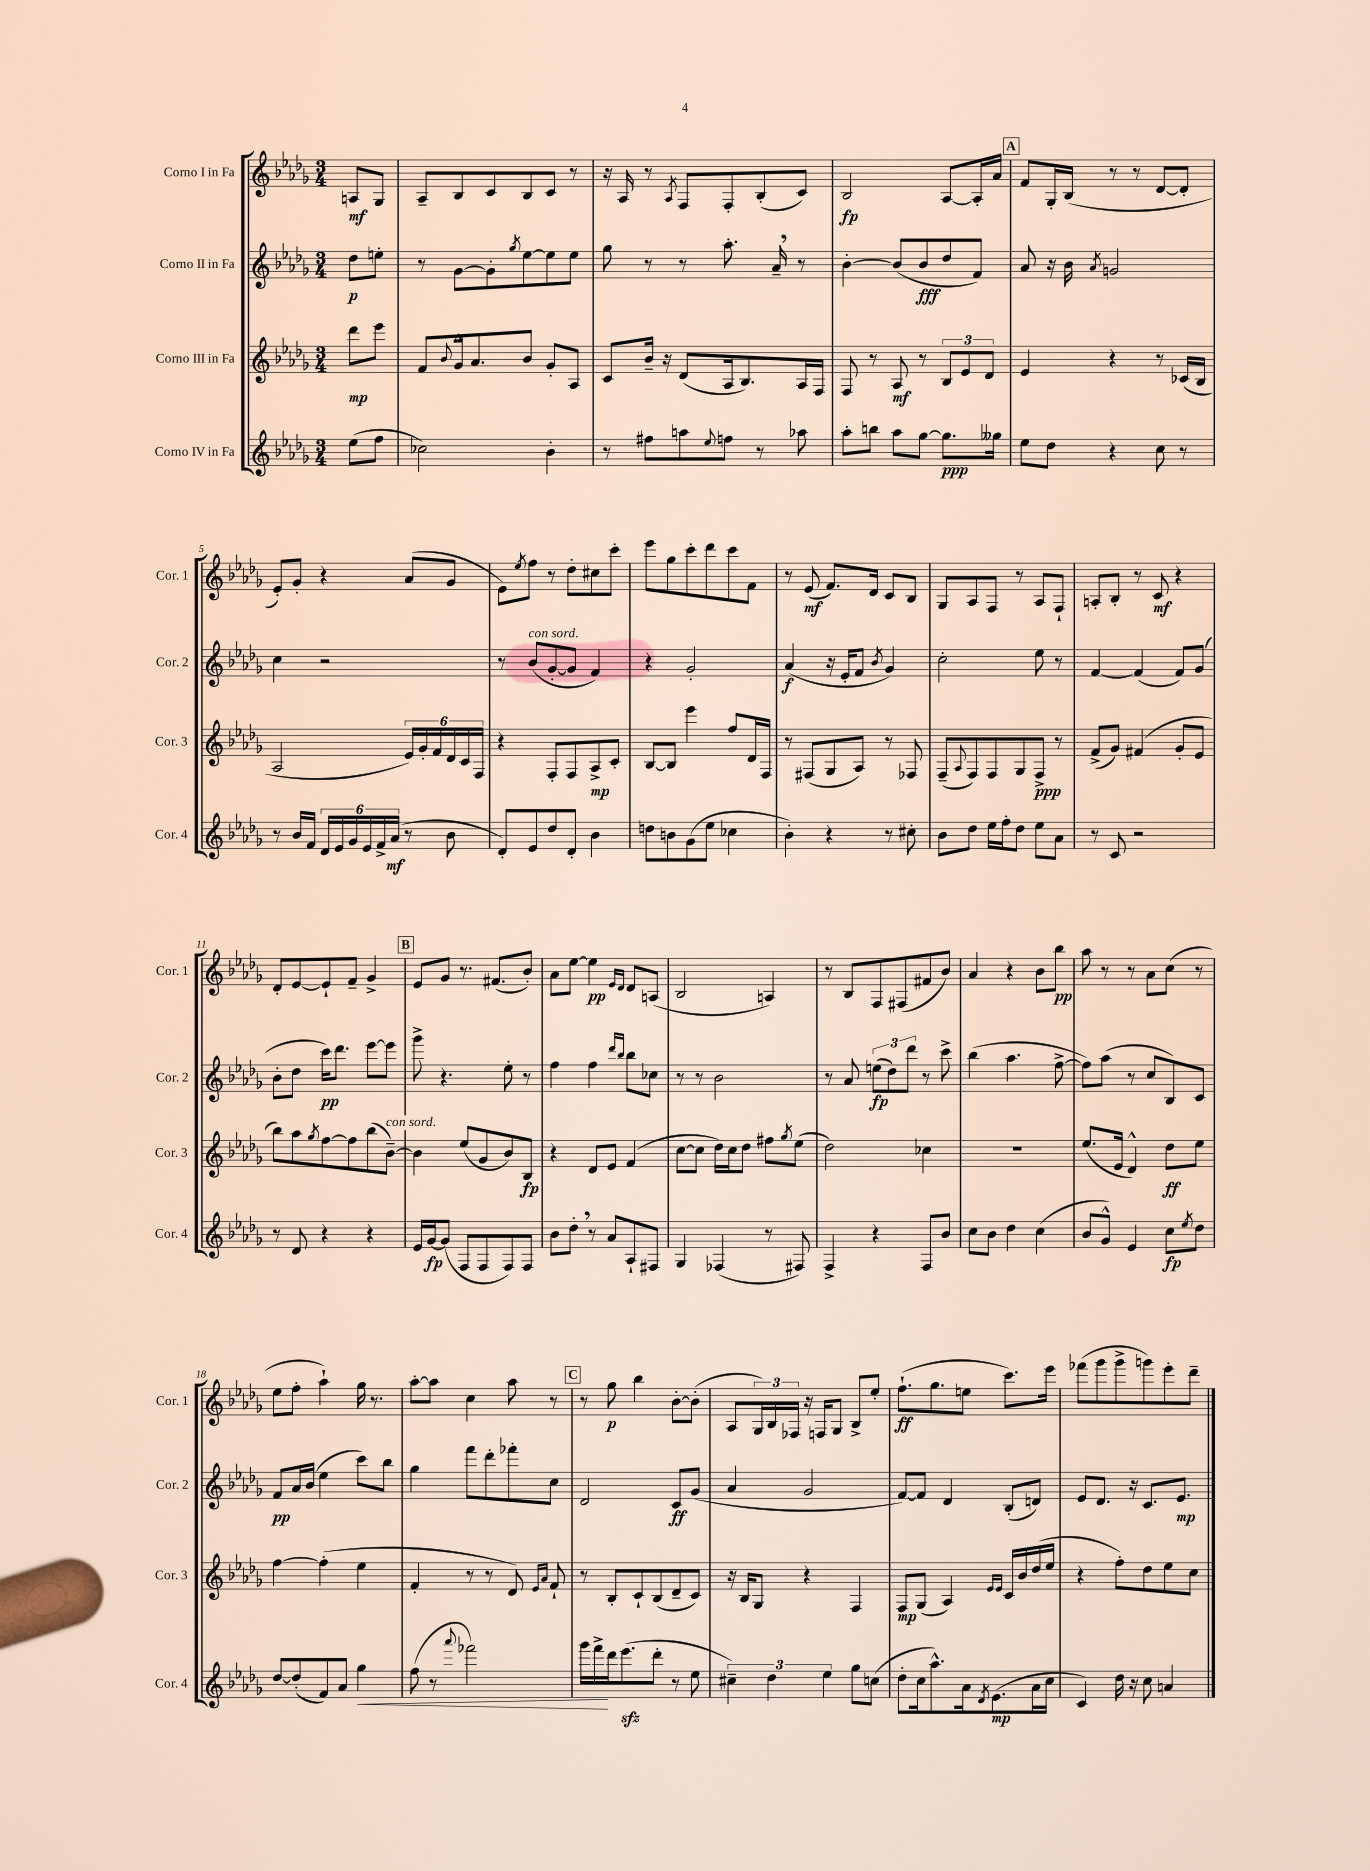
<<
\new StaffGroup <<
\new Staff = "s0" \with { instrumentName = "Corno I in Fa" shortInstrumentName = "Cor. 1" } {
    \clef treble \key des \major \numericTimeSignature \time 3/4 \partial 4
    a8\mf ges8 |
    aes8-- bes8 c'8 bes8 c'8 r8 |
    r16 aes16 r8 \acciaccatura { aes8 } f8 f8-. bes8-.( c'8) |
    bes2\fp aes8~ aes16-. aes'16 |
    \mark \markup { \box "A" } f'8 ges16-. bes16( r8 r8 des'8~ des'8-. |
    ees'8-.) ges'8-. r4 aes'8( ges'8 |
    ees'8) \acciaccatura { ees''8 } f''8 r8 des''8-. cis''8 c'''8-. |
    ees'''8 ges''8 c'''8-. des'''8 c'''8 f'8 |
    r8 ees'8\mf( f'8.) des'16 c'8 bes8 |
    ges8 aes8 f8 r8 aes8 f8-! |
    a8-. bes8-. r8 c'8\mf r4 |
    des'8-. ees'8~ ees'8-! f'8-- ges'4-> |
    \mark \markup { \box "B" } ees'8 ges'8 r8. fis'8.( bes'8-.) |
    aes'8 ees''8~ ees''4\pp \grace { ees'16 des'16 } des'8 a8( |
    bes2 a4) |
    r8 bes8 f8 fis8( fis'8 bes'8) |
    aes'4 r4 bes'8 bes''8\pp |
    aes''8 r8 r8 aes'8 c''8( r8 |
    ees''8 f''8-. aes''4-!) ges''16 r8. |
    aes''8~-. aes''8 c''4 aes''8 r8 |
    \mark \markup { \box "C" } r8 ges''8\p bes''4 bes'8~-. bes'8-.( |
    aes8 \tuplet 3/2 { ges16) bes16 fes16 } r16 f16 ges8 bes8-> ees''8-. |
    f''8.-!\ff( ges''8. e''8 c'''8.) ees'''16 |
    fes'''8( ges'''8 ges'''8-> g'''8) ees'''8-. des'''8-- \bar "|." |
}
\new Staff = "s1" \with { instrumentName = "Corno II in Fa" shortInstrumentName = "Cor. 2" } {
    \clef treble \key des \major \numericTimeSignature \time 3/4 \partial 4
    des''8\p e''8-. |
    r8 ges'8~ ges'8-. \acciaccatura { ges''8 } ees''8~ ees''8 ees''8 |
    ges''8 r8 r8 aes''8.-. aes'16-- \breathe r8 |
    bes'4~-. bes'8( bes'8\fff des''8 f'8) |
    \mark \markup { \box "A" } aes'8 r16 bes'16 \acciaccatura { aes'8 } g'2 |
    c''4 r2 |
    r8 bes'8^\markup { \italic "con sord." }( ges'8~-. ges'8 f'4) |
    r4 ges'2-. |
    aes'4\f( r16 ees'16-. f'8 \acciaccatura { bes'8 } ges'4) |
    c''2-. ees''8 r8 |
    f'4~ f'4( f'8) ges'8( |
    bes'8-. des''8 c'''16\pp) des'''8. ees'''8~ ees'''8 |
    \mark \markup { \box "B" } ges'''8-> r4. ees''8-. r8 |
    f''4 f''4 \grace { des'''16 bes''16 } bes''8 ces''8 |
    r8 r8 bes'2 |
    r8 aes'8 \tuplet 3/2 { e''8\fp( des''8) des'''8 } r8 c'''8-> |
    bes''4( aes''4. f''8~-> |
    f''8) aes''8( r8 c''8 bes8) c'8 |
    f'8\pp aes'16 bes'16( ees''4 c'''8) bes''8 |
    ges''4 f'''8 des'''8-. fes'''8-. c''8 |
    \mark \markup { \box "C" } des'2 c'8\ff ges'8( |
    aes'4 ges'2 |
    f'8~) f'8 des'4 bes8-.( d'8) |
    ees'8 des'8. r16 c'8. ees'8.\mp \bar "|." |
}
\new Staff = "s2" \with { instrumentName = "Corno III in Fa" shortInstrumentName = "Cor. 3" } {
    \clef treble \key des \major \numericTimeSignature \time 3/4 \partial 4
    des'''8\mp ees'''8 |
    f'8 \appoggiatura { bes'8 } ges'16-^ aes'8. bes'8 ges'8-. aes8 |
    c'8 bes'16-- r16 des'8( aes16 bes8.) aes16 f16 |
    f8 r8 aes8\mf r8 \tuplet 3/2 { bes8 ees'8 des'8 } |
    \mark \markup { \box "A" } ees'4 r4 r8 ces'16( bes16 |
    aes2 \tuplet 6/4 { ees'16) ges'16-. f'16 des'16 c'16 f16 } |
    r4 f8-. f8 aes8->\mp c'8-. |
    bes8~ bes8 ees'''4 f''8 des'16 f16 |
    r8 fis8( ges8 aes8) r8 fes8 |
    f8--( \appoggiatura { aes8 } f8) f8 ges8 f8->\ppp r8 |
    f'8->( ges'8) fis'4( ges'8-. ees'8 |
    bes''8) aes''8 \acciaccatura { ges''8 } f''8~ f''8 bes''8( bes'8~--^\markup { \italic "con sord." }) |
    \mark \markup { \box "B" } bes'4 ees''8( ges'8 bes'8) bes8\fp |
    r4 des'8 ees'8 f'4( |
    c''8~ c''8 des''16) c''16 des''8 fis''8 \acciaccatura { ges''8 } ees''8( |
    des''2) ces''4 |
    R2. |
    ees''8.( ees'16 des'4-^) des''8\ff ees''8 |
    f''4~ f''4-.( ees''4 |
    f'4-. r8 r8 des'8) \grace { ees'16 aes'16 } f'8-! |
    \mark \markup { \box "C" } r8 bes8-. c'8-! bes8( des'8-- c'8) |
    r16 bes16 ges8 r4 f4 |
    f8\mp ges8( aes4) \grace { ees'16 ees'16 } c'16 bes'16 des''16( ees''16 |
    r4 f''8-.) des''8 ees''8 c''8 \bar "|." |
}
\new Staff = "s3" \with { instrumentName = "Corno IV in Fa" shortInstrumentName = "Cor. 4" } {
    \clef treble \key des \major \numericTimeSignature \time 3/4 \partial 4
    ees''8( f''8 |
    ces''2) bes'4-. |
    r8 fis''8 a''8 \appoggiatura { ees''8 } f''8 r8 aes''8 |
    aes''8-. b''8 aes''8 ges''8~ ges''8.\ppp geses''16 |
    \mark \markup { \box "A" } ees''8 des''8 r4 c''8 r8 |
    r8 bes'16 f'16 \tuplet 6/4 { des'16 ees'16 ges'16 ees'16 f'16-> aes'16\mf( } r8 bes'8 |
    des'8-.) ees'8 des''8 des'8-. bes'4 |
    d''8 b'8 ges'8( ees''8 ces''4 |
    bes'4-.) r4 r8 cis''8-. |
    bes'8 des''8 ees''16 f''16-. des''8 ees''8 aes'8 |
    r8 c'8 r2 |
    r8 des'8 r4 r4 |
    \mark \markup { \box "B" } ees'16 ges'16~\fp ges'8( f8 f8 f8) f8 |
    bes'8 des''8-. \breathe r8 aes'8 aes8-! fis8 |
    ges4 fes4( r8 fis8) |
    f4-> r4 f8 bes'8 |
    c''8 bes'8 des''4 c''4( |
    bes'8 ges'8-^) ees'4 c''8\fp \acciaccatura { ees''8 } des''8 |
    des''8~ des''8-.( f'8) aes'8 ges''4\< |
    f''8( r8 \appoggiatura { aes'''8 } fes'''2) |
    \mark \markup { \box "C" } ges'''16 f'''16->\! des'''16 ees'''8.\sfz( des'''8-. r8 ees''8 |
    \tuplet 3/2 { cis''4--) des''4 ees''4 } ges''8 c''8( |
    des''8-. c''16 aes''8.-^) aes'16 \acciaccatura { des'8 } ees'8.\mp( aes'16 c''16 |
    c'4) des''16 r16 c''8 a'4 \bar "|." |
}
>>
>>
